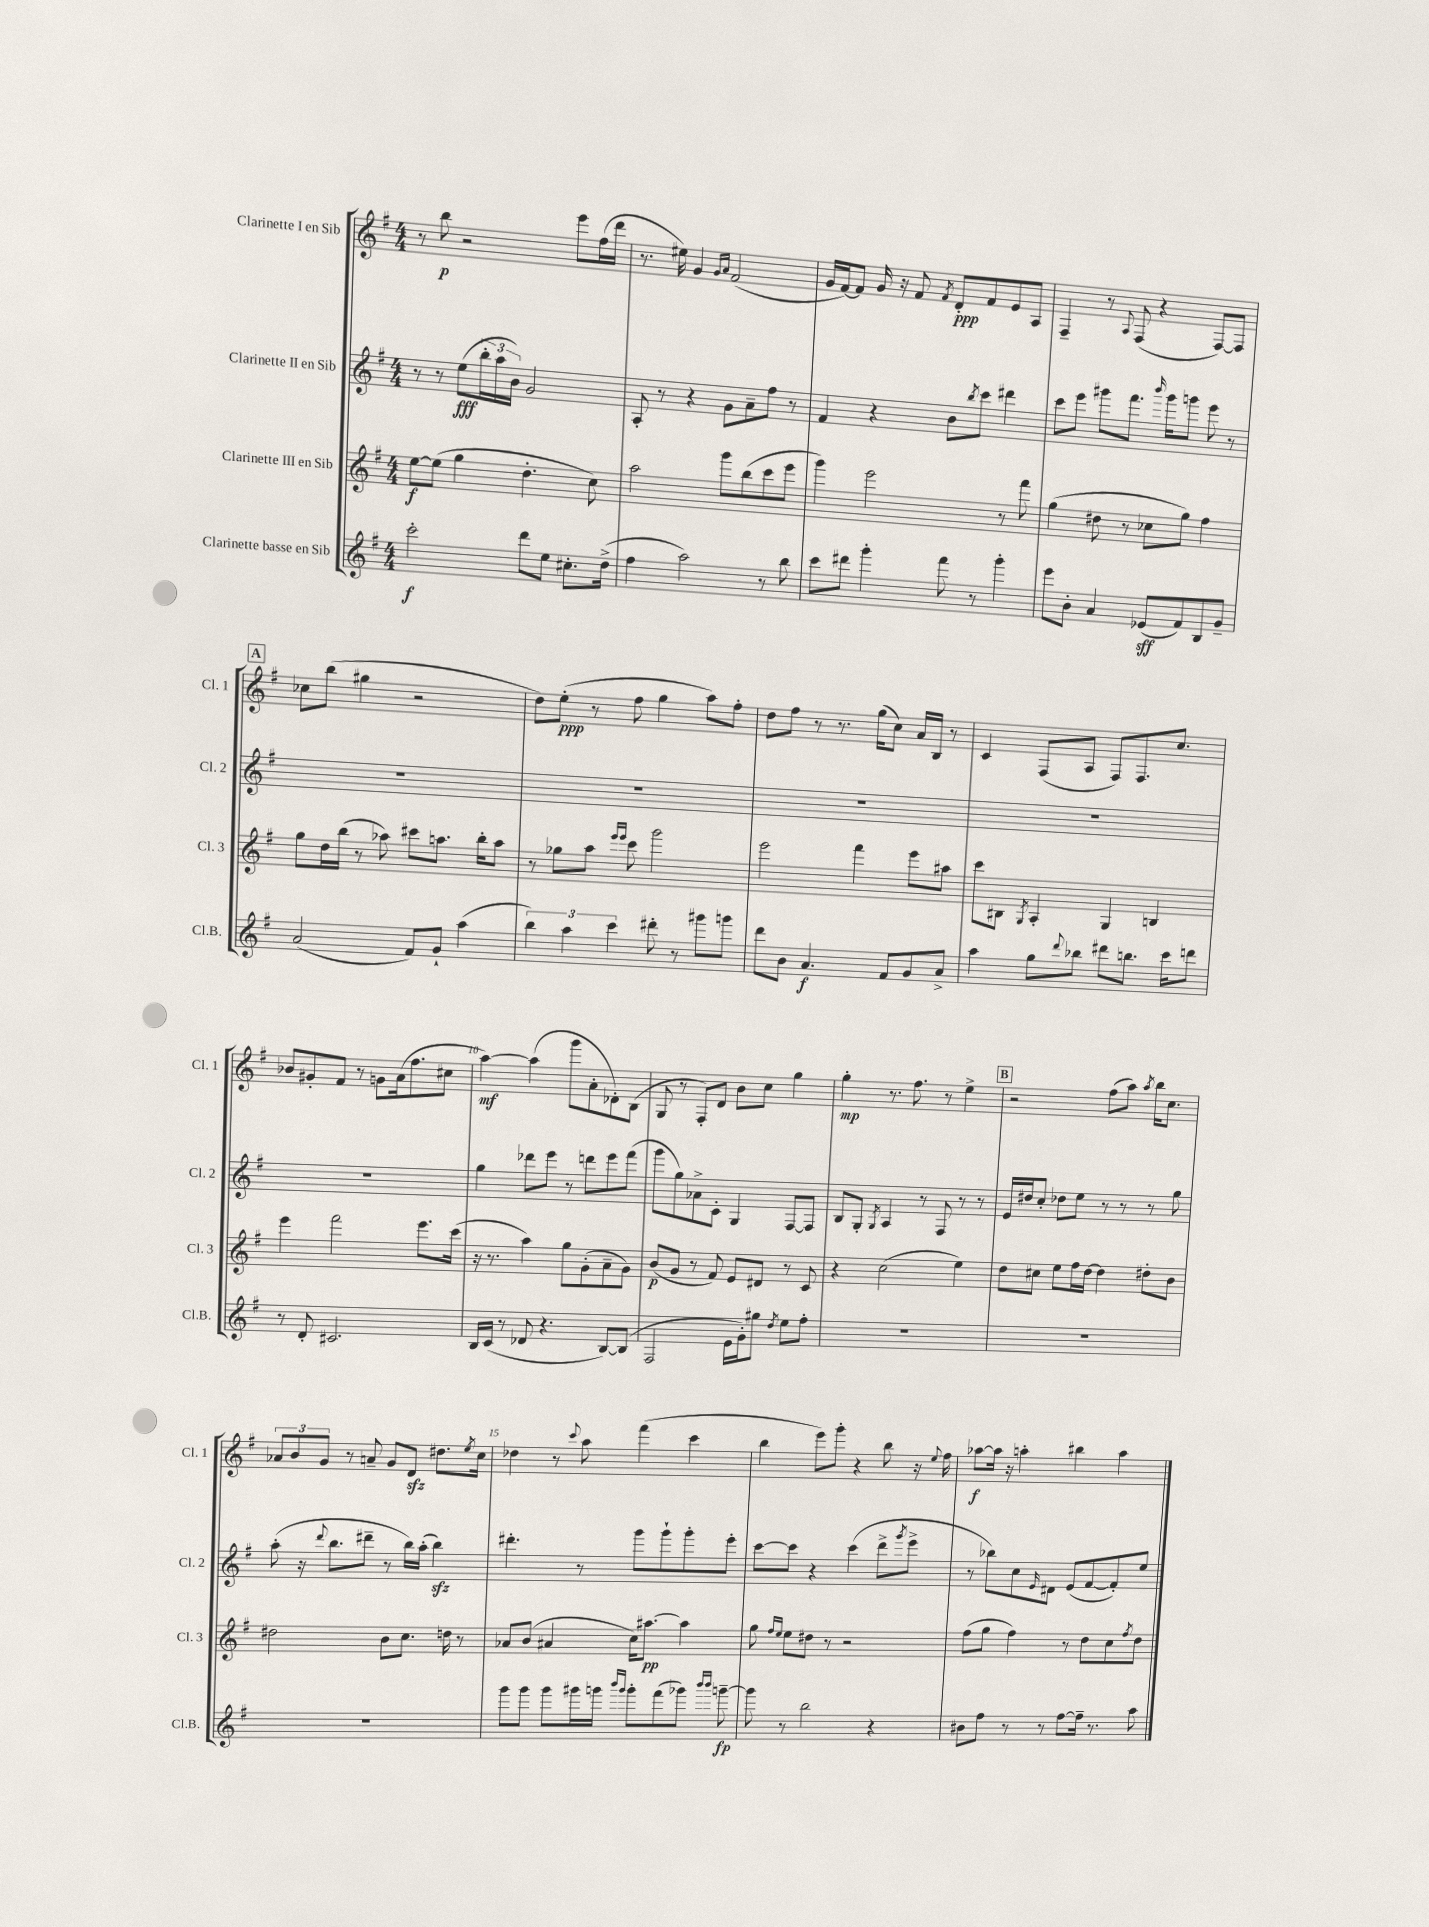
<<
\new StaffGroup <<
\new Staff = "s0" \with { instrumentName = "Clarinette I en Sib" shortInstrumentName = "Cl. 1" } {
    \clef treble \key g \major \numericTimeSignature \time 4/4
    r8 b''8\p r2 e'''8 fis''16( d'''16 |
    r8. eis''16) g'4 \grace { g'16 a'16 } fis'2( |
    g'16 fis'16~) fis'8 g'16 r16 fis'8 \acciaccatura { fis'8 } d'8-.\ppp fis'8 e'8 a8 |
    fis4-- r8 \appoggiatura { a8 } fis8( r4 fis8~) fis8 |
    \mark \markup { \box "A" } ces''8 b''8( gis''4 r2 |
    d''8) e''8-.\ppp( r8 fis''8 g''4 a''8) fis''8-. |
    d''8 fis''8 r8 r8. g''16( c''8) a'16 b16 r8 |
    c'4 fis8( a8 fis8) fis8. c''8. |
    bes'8 gis'8-. fis'8 r8 g'8 a'16( fis''8. cis''8 |
    a''4~\mf) a''4( g'''8 a'8-. des'8-.) b8( |
    g8 r8 fis8-.) d'8 b'8 c''8 g''4 |
    g''4-.\mp r8. fis''8. r8 e''4-> |
    \mark \markup { \box "B" } r2 fis''8( a''8) \acciaccatura { a''8 } b''16 c''8. |
    \tuplet 3/2 { aes'8 b'8 g'8 } r8 a'8-- g'8 d'8\sfz dis''8. \acciaccatura { e''8 } c''16 |
    des''4 r8 \appoggiatura { c'''8 } a''8 fis'''4( c'''4 |
    b''4 e'''8) g'''8-. r4 b''8 r16 \appoggiatura { e''8 } fis''16 |
    aes''8~\f aes''16 r16 a''4-. bis''4 a''4 \bar "|." |
}
\new Staff = "s1" \with { instrumentName = "Clarinette II en Sib" shortInstrumentName = "Cl. 2" } {
    \clef treble \key g \major \numericTimeSignature \time 4/4
    r8 r8 e''8\fff( \tuplet 3/2 { b''16-. a''16 b'16) } g'2 |
    a8-. r8 r4 g'8 a'8-- fis''8 r8 |
    fis'4 r4 b'8 \acciaccatura { b''8 } c'''8 dis'''4 |
    c'''8 e'''8 gis'''8 fis'''8. \grace { b'''16 } gis'''16 g'''8 e'''8 r8 |
    \mark \markup { \box "A" } R1 |
    R1 |
    R1 |
    R1 |
    R1 |
    g''4 des'''8 e'''8 r8 d'''8 e'''8 fis'''8( |
    g'''8 g''8) aes'8-> c'8-. g4 fis8~ fis8 |
    b8 g8-. \acciaccatura { g8 } a4 r8 fis8 r8 r8 |
    \mark \markup { \box "B" } e'16 dis''16 c''8-. des''8 e''8 r8 r8 r8 g''8 |
    a''8-.( r16 \appoggiatura { d'''8 } b''8. dis'''8-- r8 b''16) a''16-.( b''4\sfz) |
    dis'''4.-. r8 g'''8 g'''8-! g'''8-. e'''8-. |
    c'''8~ c'''8 r4 c'''4( d'''8-> \acciaccatura { g'''8 } e'''8-> |
    r8 bes''8) c''8 \grace { e'16 } dis'8 e'8( fis'8~ fis'8-.) e''8 \bar "|." |
}
\new Staff = "s2" \with { instrumentName = "Clarinette III en Sib" shortInstrumentName = "Cl. 3" } {
    \clef treble \key g \major \numericTimeSignature \time 4/4
    e''8~\f e''8( g''4 d''4.-. c''8) |
    a''2 g'''8 b''8( c'''8 e'''8 |
    g'''4) e'''2 r8 fis'''8 |
    g''4( dis''8 r8 ces''8 g''8) fis''4 |
    \mark \markup { \box "A" } g''8 d''16 b''16( r8 aes''8) cis'''8 a''8. b''16-. a''8 |
    r8 ges''8 a''8 \grace { e'''16 e'''16 } c'''8 g'''2 |
    e'''2 fis'''4 e'''8 ais''8 |
    c'''8 bis8 \acciaccatura { g8 } a4-. g4 b4 |
    e'''4 fis'''2 e'''8. c'''16( |
    r16 r8. a''4) g''8 g'8-.( a'8-- g'8) |
    b'8\p( g'8 r8 fis'8) e'8 dis'8 r8 c'8 |
    r4 c''2( e''4) |
    \mark \markup { \box "B" } d''8 cis''8 e''8 fis''16 d''16~ d''4 dis''8-. b'8 |
    dis''2 b'8 c''8. d''16 r8 |
    aes'8 b'8( ais'4 c''16) ais''8.~\pp ais''4 |
    g''8 \grace { fis''16 e''16 } e''8 dis''8 r8 r2 |
    fis''8( g''8 fis''4) r8 d''8 c''8 \acciaccatura { fis''8 } d''8 \bar "|." |
}
\new Staff = "s3" \with { instrumentName = "Clarinette basse en Sib" shortInstrumentName = "Cl.B." } {
    \clef treble \key g \major \numericTimeSignature \time 4/4
    c'''2-.\f d'''8 e''8 cis''8.-. d''16->( |
    fis''4 a''2) r8 b''8 |
    c'''8 dis'''8 g'''4-. fis'''8 r8 g'''4-. |
    e'''8 b'8-. a'4 ees'8\sff( fis'8) b8 g'8-- |
    \mark \markup { \box "A" } a'2( fis'8) g'8-! a''4( |
    \tuplet 3/2 { b''4) a''4 c'''4 } dis'''8-. r8 gis'''8 g'''8 |
    d'''8 b'8 a'4.\f fis'8 g'8 a'8-> |
    a''4 g''8 \appoggiatura { d'''8 } bes''8 dis'''8 b''8. c'''16 d'''8 |
    r8 d'8-. cis'2. |
    b16 c'16( r8 des'8 r4. b8~) b8( |
    fis2 e'16 g'16-.) gis''8 \acciaccatura { d''8 } e''8 fis''8-. |
    R1 |
    \mark \markup { \box "B" } R1 |
    R1 |
    g'''8 g'''8 g'''8 gis'''16 g'''16 \grace { b'''16 g'''16 } g'''8-. fis'''8( ges'''8) \grace { b'''16 b'''16 } g'''8~--\fp |
    g'''8 r8 b''2 r4 |
    bis'8 fis''8 r8 r8 fis''8~ fis''16-- r8. a''8 \bar "|." |
}
>>
>>
\layout { \context { \Score \override BarNumber.break-visibility = ##(#f #t #t) barNumberVisibility = #(every-nth-bar-number-visible 5) } }
